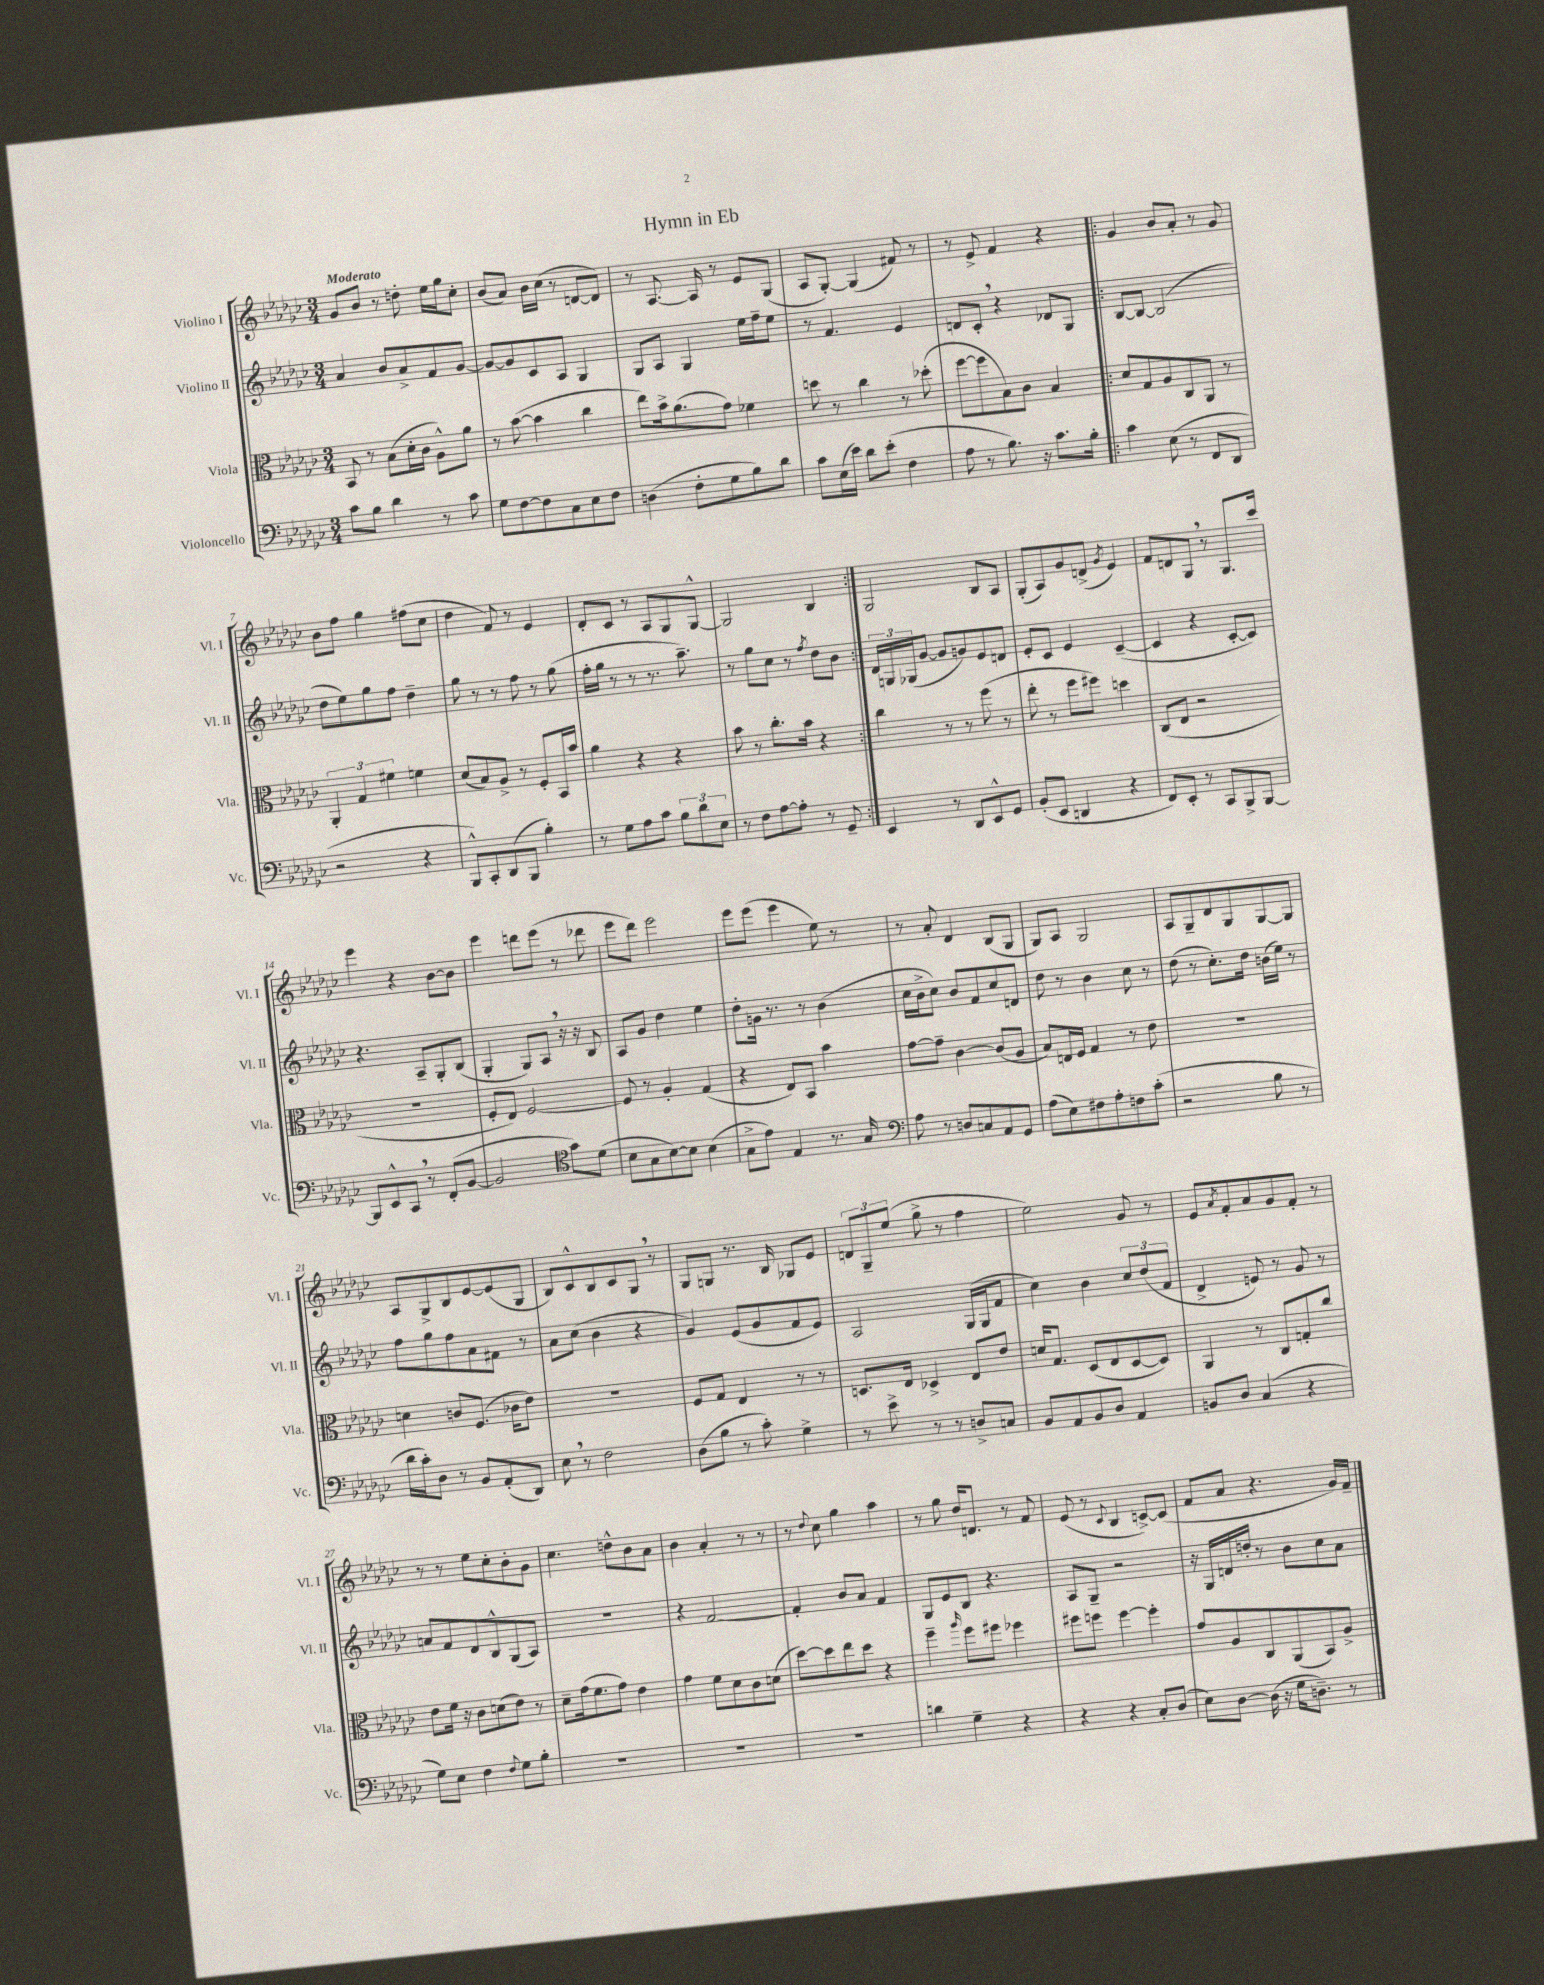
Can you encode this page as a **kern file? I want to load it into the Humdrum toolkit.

**kern	**kern	**kern	**kern
*part4	*part3	*part2	*part1
*staff4	*staff3	*staff2	*staff1
*I"Violoncello	*I"Viola	*I"Violino II	*I"Violino I
*I'Vc.	*I'Vla.	*I'Vl. II	*I'Vl. I
*clefF4	*clefC3	*clefG2	*clefG2
*k[b-e-a-d-g-c-]	*k[b-e-a-d-g-c-]	*k[b-e-a-d-g-c-]	*k[b-e-a-d-g-c-]
*M3/4	*M3/4	*M3/4	*M3/4
=1	=1	=1	=1
!	!	!	!LO:TX:a:B:t=Moderato
8c-\L	8BB-/	4a-/	8g-/L
8B-\J	8r	.	8b-/J
4d-\	(8B-\L	8b-/L	8r
.	16d-'\L	8a-^/	8ddn'\
.	16c-\JJ	.	.
8r	8A-^^\L)	8f/	16ee-\LL
.	.	.	16gg-\J
8c-\	8a-\J	[8g-/J	8cc-'\J
=2	=2	=2	=2
8G-\L	8r	8g-/L_	(8b-/L
[8F\	([8b-\	8g-/]	8a-/J)
8F\]	4b-\]	8c-/	16b-\LL
.	.	.	(16cc-\JJ
8C-\	.	8A-/J	8r
8E-\	4cc-\	4G-/	[8dn/L
8F\J	.	.	8d/J])
=3	=3	=3	=3
(4Dn\	8ee-\L)	8G-/L	8r
.	16b-^\k	8A-/J	[8.A-/
.	(8.a-\	.	.
8F'\L	.	4G-/	.
.	.	.	16A-/]
8G-\	8g-\J)	.	8r
8B-\)	4f-X\	16ee-\LL	8e-/L
.	.	16ff~\J	.
8d-\J	.	8ee-\J	(8G-/J
=4	=4	=4	=4
8c-\L	8ddn\	8r	8A-/L
(16E-\L	8r	4.f/	[8G-'/J)
16e-\JJ)	.	.	.
8d-\L	4cc-\	.	(4G-/]
(8e-'\J	.	.	.
4F\	8r	4e-/	8f#X/)
.	(8dd-X'\	.	8r
=5	=5	=5	=5
8A-\	[8ff\L	8dn/L	8r
8r	8ff\]	8c-',/J	8e-^/
8.B-\)	8B-\)	4r	4f/
.	8c-\J	.	.
16r	.	.	.
8.c-\L	4B-/	8d-X/L	4r
.	.	8G-/J	.
16B-'\Jk	.	.	.
=6!|:	=6!|:	=6!|:	=6!|:
4c-\	8d-/L	[8B-/L	4g-/
.	8G-/	8B-/J_	.
(8E-\	8A-/	(2B-/]	8b-/L
8r	8C-/	.	8a-'/J
8FF/L	8AA-/J	.	8r
8DD-/J	8r	.	8g-/
!!LO:LB:g=z
=7	=7	=7	=7
2r	6AA-'/	8dd-\L	8b-\L
.	.	8ee-\)	8ff\J
.	6G-/	.	.
.	.	8gg-\	4gg-\
.	6f#X\	.	.
.	.	8ff\J	.
4r	4fn\	4dd-~\	(8ff#X\L
.	.	.	8cc-\J
=8	=8	=8	=8
8BBB-^^/L)	(8d-/L	8gg-\	4dd-\
8CC-'/	8B-/)	8r	.
(8DD-/	8A-^/J	8r	8f/)
8BBB-/J	8r	8ff\	8r
4B-'\)	8F'/L	8r	4e-/
.	16BB-/L	(8gg-\	.
.	16b-/JJ	.	.
=9	=9	=9	=9
8r	4a-\	16ff'\LL	8d-'/L
.	.	16gg-\JJ	.
8G-\L	.	8r	8c-/J
8A-\	4r	8r	8r
8c-\J	.	8.r	8A-/L
12B-\L	4r	.	8G-/
.	.	8.aa-~\)	.
12d-\	.	.	.
.	.	.	[8G-^^/J
12E-\J	.	.	.
=10	=10	=10	=10
8r	8b-\	8r	2G-/]
8F\L	8r	8gg-\L	.
[8A-\	8.cc-'\L	8cc-\J	.
8A-'\J]	.	8r	.
.	16b-\Jk	.	.
.	.	8qff/	.
8r	4r	8dd-\L	4B-/
8GG-~/	.	8b-\J	.
=11:|!	=11:|!	=11:|!	=11:|!
4EE-/	4cc-\	24d-/LL	2G-/
.	.	24Gn/	.
.	.	(24G-X/J	.
.	.	[8g-/J	.
8r	8r	8g-/L]	.
8DD-/L	8r	8gn/)	.
8EE-^^/	(8ff\	8e-/	8B-/L
8GG-/J	8r	8dn/J	8A-/J
=12	=12	=12	=12
(8BB-'/L	8ee-'\	8e-'/L	(8G-'/L
8EE-/J	8r	8c-/J	8A-/)
4DDn/	8ff\L	4e-/	8g-/
.	8ff#X\J)	.	(8dn^/J
.	.	.	8qg-/
4r	4ddn\	([4c-~/	4e-/)
=13	=13	=13	=13
8FF/L)	(8C-/L	4c-/]	8f/L
8EE-'/J	8E-/J	.	8dn/
8r	2r	4r	8G-,/J
8CC-/L	.	.	8r
8BBB-^/	.	[8c-'/L	8.G-/L
[8BBB-/J	.	8c-/J])	.
.	.	.	16ccc-/Jk
!!LO:LB:g=z
=14	=14	=14	=14
8BBB-/L]	2.r	4.r	4eee-\
8EE-^^/	.	.	.
8CC-,/J	.	.	4r
8r	.	8A-~/L	.
(8FF'/L	.	8G-'/	[8b-\L
[8BB-/J	.	(8B-/J	8b-\J]
=15	=15	=15	=15
2BB-/]	8F'/L	4G-'/	4eee-\
.	8E-/J)	.	.
.	[2F/	8G-/L)	8dddn\L
.	.	8A-,/J	(8eee-\J
*clefC4	*	*	*
8g-\L)	.	16r	8r
.	.	16r	.
(8d-\J	.	8B-/	8ddd-X\
=16	=16	=16	=16
8B-\L	8F/]	8A-/L	8eee-\L
8G-\	8r	8g-/J	8ddd-\J)
[8B-\)	4A-'/	4dd-\	2eee-\
8B-\J]	.	.	.
(4B-\	(4G-/	4ee-\	.
=17	=17	=17	=17
8G-^\L	4r	8dd-'\L	8eee-\L
8e-\J)	.	16gn\Jk	(8eee-\J
.	.	8.r	.
4E-/	8E-/L)	.	4eee-\
.	8BB-/J	8r	.
8.r	4b-\	(4b-\	8ee-\)
.	.	.	8r
16G-/	.	.	.
=18	=18	=18	=18
*clefF4	*	*	*
8A-\	[8g-\L	16cc-\LL	8r
.	.	16b-^\J	.
8r	8g-~\J]	8cc-\J)	8a-'/
8Dn/L	[4c-\	8b-/L	4d-/
8Cn/	.	8f/	.
8AA-/	(8c-/L]	8cc-/	(8B-/L
8GG-/J	8A-/J	8dn/J	8G-/J
=19	=19	=19	=19
(8A-\L	8B-/L)	8dd-\	8G-/L)
8E-\)	16En/L	8r	8A-/J
.	16F/JJ	.	.
8F#X\	4G-/	4b-\	2G-/
8A-'\	.	.	.
8Fn\	8r	8cc-\	.
(8c-'\J	8e-\	8r	.
=20	=20	=20	=20
2r	2.r	(8dd-\	8A-/L
.	.	8r	8G-~/
.	.	8.cc-'\L)	8d-/
.	.	.	8G-/
.	.	16dd-\Jk	.
8B-\	.	(16bn\LL	[8G-/
.	.	16ee-\JJ)	.
8r	.	8r	8G-/J]
!!LO:LB:g=z
=21	=21	=21	=21
16d-\LL	4dn\	8ff\L	8A-/L
16c-'\J)	.	.	.
8D-\J	.	8gg-\	8G-^/
8r	8cn/L	8ff\	8B-/
8BB-/L	(8.F/J	8a-\	[8e-/
(8AA-'/	.	8f#X\J	(8e-/]
.	16c-X\KL	.	.
8DD-/J)	8e-\J)	8r	8G-/J
=22	=22	=22	=22
8E-,\	2.r	8a-\L	8B-/L)
8r	.	(8cc-\J	8c-^^/
2F\	.	4b-\	8B-/
.	.	.	8c-/
.	.	4r	8G-,/J
.	.	.	8r
=23	=23	=23	=23
(8D-\L	8F/L	4g-/)	8G-/L
8B-\J	8G-/J	.	8Gn/J
8r	4E-/	(8e-/L	8.r
8c-'\)	.	8g-/	.
.	.	.	16B-/
4G-^\	8r	8f/	8G-X/L
.	8r	8e-/J)	8e-/J
=24	=24	=24	=24
8r	8.Dn/L	2A-/	12dn/L
.	.	.	12G-~/
8e-^\	.	.	.
.	.	.	(12ee-/J
.	16E-/Jk	.	.
8r	4D-X^/	.	8gg-^\
8r	.	.	8r
8Dn^/L	8E-/L	(16G-/LL	4ff\
.	.	16G-/J	.
8Cn/J	8e-/J	8f/J	.
=25	=25	=25	=25
8BB-/L	16dn/KL	4cc-\)	2ee-\)
.	8.G-/J	.	.
8AA-/	.	.	.
8BB-/	(8D-/L	4b-\	.
8D-/J	8E-/	.	.
4AA-/	[8D-/	12cc-/L	8g-/
.	.	(12dd-/	.
.	8D-/J])	.	8r
.	.	12f/J	.
=26	=26	=26	=26
8BBn/L	4AA-/	4d-^/	8e-/L
.	.	.	8qa-/
8D-/J	.	.	8f'/
(4C-/	8r	8en/)	8a-/
.	8C-/L	8r	8g-/
4r	8Gn'/	8g-/	8f'/J
.	8cc-/J	8r	8r
!!LO:LB:g=z
=27	=27	=27	=27
8G-\L)	8e-\L	8an/L	8r
8E-\J	16f\Jk	8f/	8r
.	16r	.	.
4F\	8c-\L	8d-/	8ee-\L
.	(8dn\	8B-^^/	8cc-'\
8qqF/	.	.	.
8G-\L	8e-\J)	(8G-/	8b-'\
8B-'\J	8r	8A-/J)	8g-\J
=28	=28	=28	=28
2.r	8d-~\L	2.r	4.cc-\
.	(16g-\k	.	.
.	8.f\	.	.
.	8g-\J)	.	8ddn^^\L
.	4e-\	.	8b-\
.	.	.	8a-\J
=29	=29	=29	=29
2.r	4g-\	4r	4b-\
.	8f\L	[2f/	4a-'/
.	8d-\	.	.
.	8c-\	.	8r
.	(8dn\J	.	8r
=30	=30	=30	=30
2.r	[8dd-\L)	4f'/]	8r
.	.	.	8qqdd-/
.	8dd-\]	.	8cc-\
.	8ee-\	8b-/L	4gg-\
.	8dd-\J	8a-/J	.
.	4r	4f/	4aa-\
=31	=31	=31	=31
4dn\	4ff~\	8G-/L	8r
.	.	8e-/	8gg-\
.	16qqaa-/	.	.
4G-~\	8ff\L	8B-/J	16dd-/KL
.	.	.	8.dn/J
.	8ff#X\J	4.r	.
4r	4ff-X\	.	8r
.	.	.	8f/
=32	=32	=32	=32
4r	8ff#X\L	8A-/L	(8e-/
.	8ffn\J	8G-~/J	8r
.	.	.	8qqc-/
4r	[4ff\	2r	4B-/
8C-'/L	4ff'\]	.	[8cn^/L)
(8D-/J	.	.	(8c/J]
=33	=33	=33	=33
8E-\L)	8g-/L	16r	8f/L
.	.	16G-/LL	.
[8D-\J	8A-/	16dn/	8a-/J
.	.	16ddn'/JJ	.
(16D-\]	8C-/	8r	4.r
16r	.	.	.
16G-\KL	(8AA-/	8b-\L	.
8.Dn~\J)	.	.	.
.	8BB-/)	8cc-\	.
8r	8A-^/J	8a-\J	16g-/LL)
.	.	.	16f~/JJ
==	==	==	==
*-	*-	*-	*-
